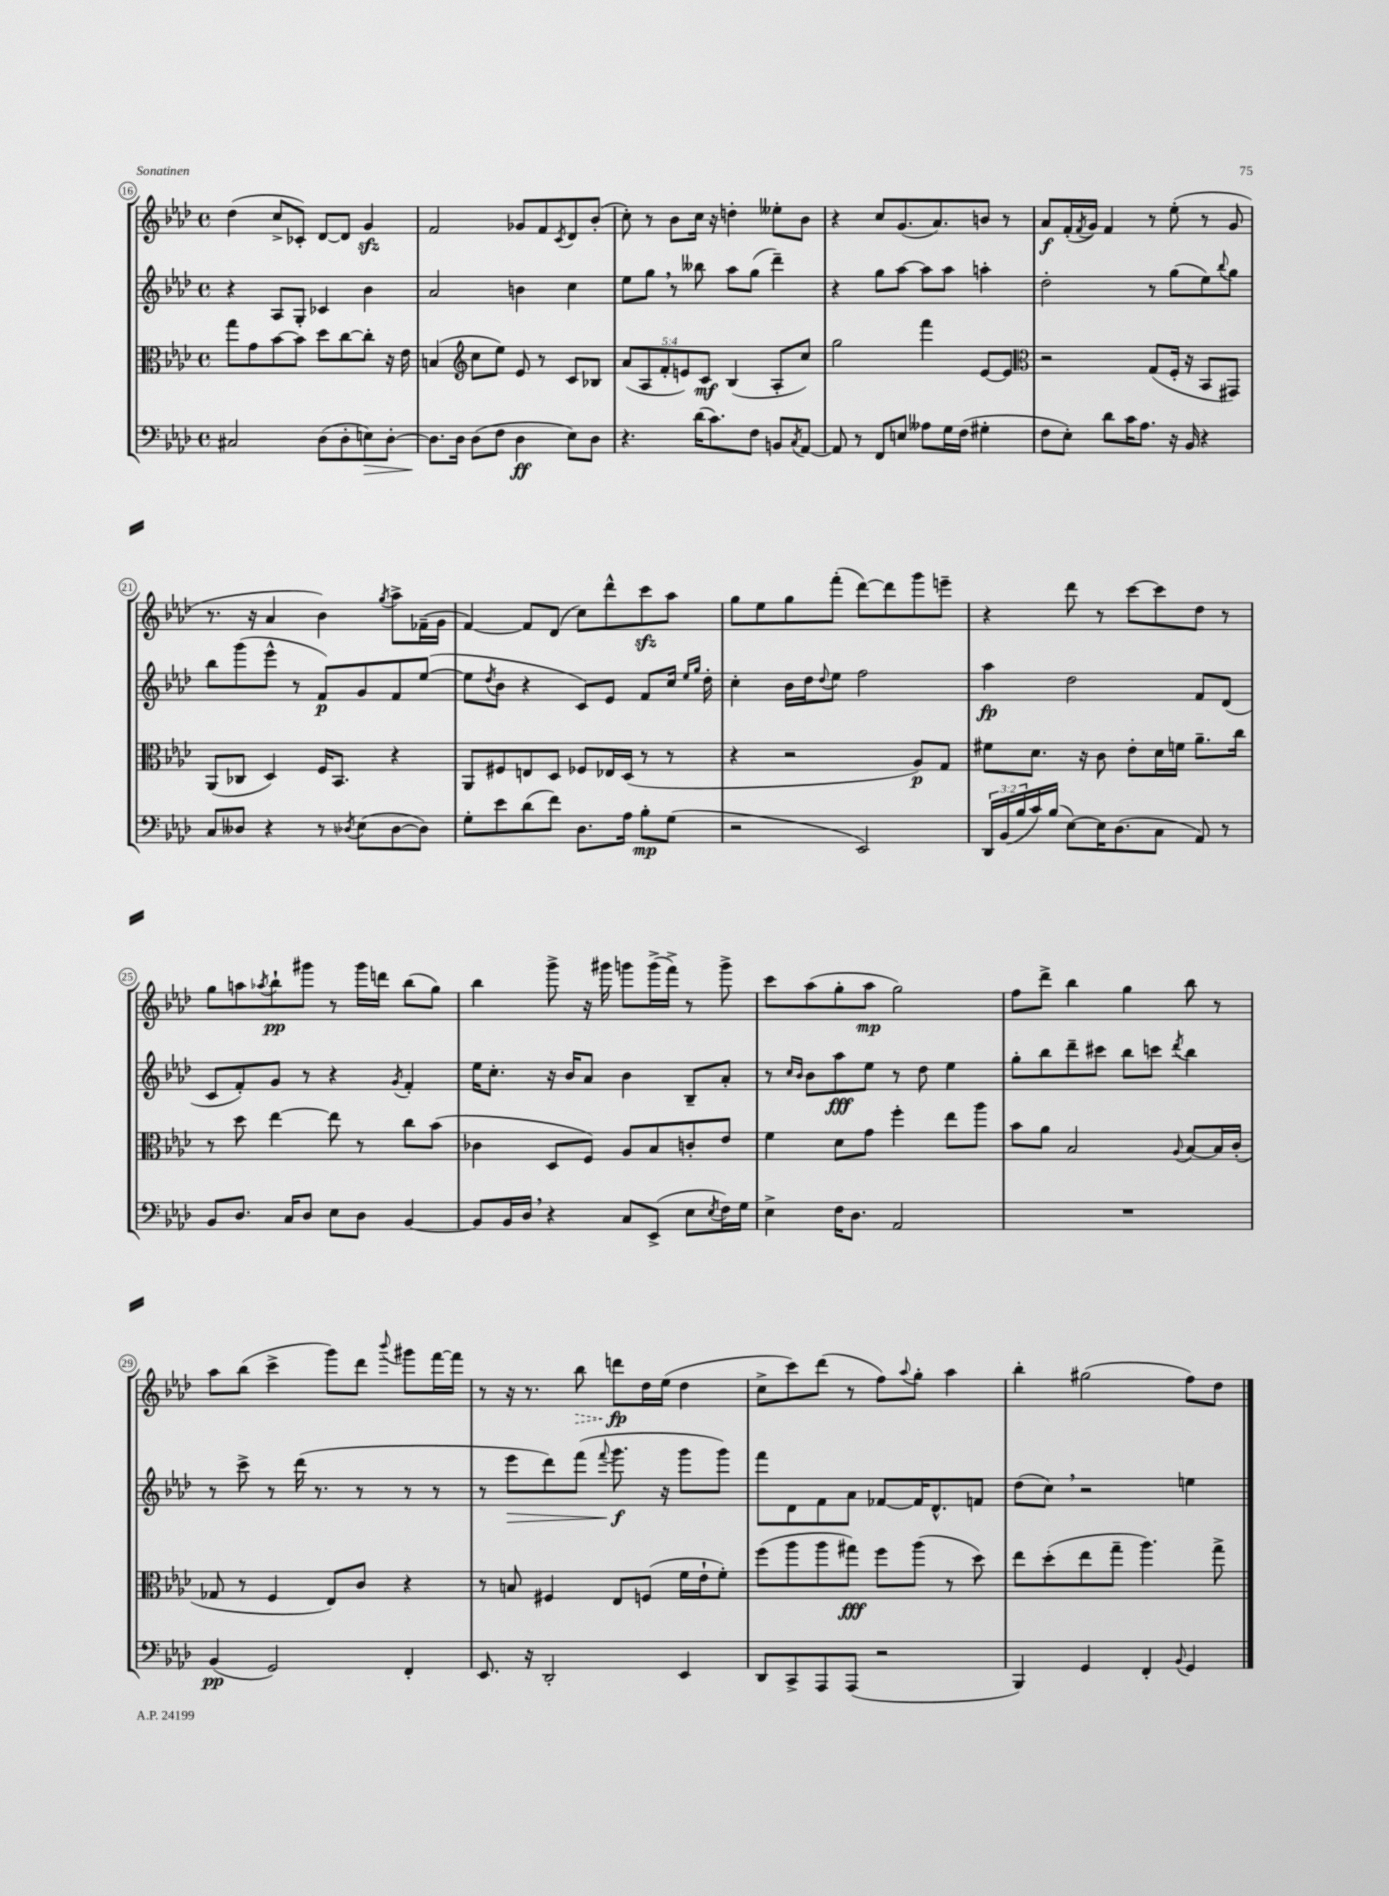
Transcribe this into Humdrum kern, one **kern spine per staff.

**kern	**dynam	**kern	**dynam	**kern	**dynam	**kern	**dynam
*part4	*part4	*part3	*part3	*part2	*part2	*part1	*part1
*staff4	*staff4	*staff3	*staff3	*staff2	*staff2	*staff1	*staff1
*clefF4	*	*clefC3	*	*clefG2	*	*clefG2	*
*k[b-e-a-d-]	*	*k[b-e-a-d-]	*	*k[b-e-a-d-]	*	*k[b-e-a-d-]	*
*M4/4	*	*M4/4	*	*M4/4	*	*M4/4	*
*met(c)	*	*met(c)	*	*met(c)	*	*met(c)	*
=16	=16	=16	=16	=16	=16	=16	=16
2C#X/	.	8gg\L	.	4r	.	(4dd-\	.
.	.	8g\	.	.	.	.	.
.	.	[8b-\	.	8A-/L	.	8cc^/L	.
.	.	8b-\J]	.	8G'/J	.	8c-X'/J)	.
(8D-\L	.	8dd-\L	.	4c-X/	.	[8d-/L	.
8D-'\	.	[8cc\	.	.	.	8d-/J]	.
!	!LO:HP:b	!	!	!	!	!	!
8En\)	>	8cc'\J]	.	4b-\	.	4gzz/	.
[8D-'\J	.	16r	.	.	.	.	.
.	.	16e-\	.	.	.	.	.
=17	=17	=17	=17	=17	=17	=17	=17
8.D-\L]	.	(4Bn/	.	2a-/	.	2f/	.
16D-\Jk	]	.	.	.	.	.	.
*	*	*clefG2	*	*	*	*	*
(8D-\L	.	8cc\L	.	.	.	.	.
8F\J	.	8ee-\J)	.	.	.	.	.
4D-\	ff	8e-/	.	4bn\	.	8g-X/L	.
.	.	8r	.	.	.	8f/	.
.	.	.	.	.	.	8qc/	.
8E-\L)	.	8c/L	.	4cc\	.	8d-/	.
8D-\J	.	8B-X/J	.	.	.	(8b-'/J	.
=18	=18	=18	=18	=18	=18	=18	=18
4.r	.	(10a-/L	.	8ee-\L	.	8cc'\)	.
.	.	10A-/	.	.	.	.	.
.	.	.	.	8gg,\J	.	8r	.
.	.	10f'/	.	.	.	.	.
.	.	.	.	8r	.	8b-\L	.
.	.	10en/)	.	.	.	.	.
(16d-\KL	.	.	.	8bb--X\	.	16cc\Jk	.
.	.	10c/J	mf	.	.	.	.
8.c\)	.	.	.	.	.	16r	.
.	.	(4B-/	.	8aa-\L	.	4ddn'\	.
8F\J	.	.	.	(8gg\J	.	.	.
8BBn/L	.	8A-'/L	.	4ddd-~\)	.	8ee--X'\L	.
8qC/	.	.	.	.	.	.	.
[8AA-/J	.	8cc/J)	.	.	.	8b-\J	.
=19	=19	=19	=19	=19	=19	=19	=19
8AA-/]	.	2gg\	.	4r	.	4r	.
8r	.	.	.	.	.	.	.
8FF/L	.	.	.	8gg\L	.	8cc/L	.
8En/J	.	.	.	[8aa-\J	.	(8.g/	.
8A--X\L	.	4fff\	.	8aa-\L]	.	.	.
.	.	.	.	.	.	8.a-/)	.
16G\L	.	.	.	8aa-\J	.	.	.
(16F\JJ	.	.	.	.	.	.	.
4G#X'\	.	[8e-/L	.	4aan'\	.	8bn/J	.
.	.	8e-/J]	.	.	.	8r	.
=20	=20	=20	=20	=20	=20	=20	=20
*	*	*clefC3	*	*	*	*	*
8F\L	.	2r	.	2dd-'\	.	8a-/L	f
8E-'\J)	.	.	.	.	.	(16f'/L	.
.	.	.	.	.	.	8qf/	.
.	.	.	.	.	.	16g/JJ)	.
8d-\L	.	.	.	.	.	4f/	.
16c\K	.	.	.	.	.	.	.
8.A-\J	.	.	.	.	.	.	.
.	.	(8G/L	.	8r	.	8r	.
16r	.	16F'/Jk	.	(8gg\L	.	(8ee-'\	.
16BB-/	.	16r	.	.	.	.	.
4r	.	8BB-/L	.	8ee-\)	.	8r	.
.	.	.	.	8qqbb-/	.	.	.
.	.	8GG#X/J)	.	8gg\J	.	8g/	.
!!LO:LB:g=z
=21	=21	=21	=21	=21	=21	=21	=21
8C/L	.	(8AA-/L	.	8bb-\L	.	8.r	.
8D--X/J	.	8C-X/J	.	(8ggg\	.	.	.
.	.	.	.	.	.	16r	.
4r	.	4D-/)	.	8eee-^^\J	.	4a-/	.
.	.	.	.	8r	.	.	.
8r	.	16F/KL	.	8f/L)	p	4b-\)	.
.	.	8.BB-/J	.	.	.	.	.
8qD-X/	.	.	.	.	.	.	.
(8E-\L	.	.	.	8g/	.	.	.
.	.	.	.	.	.	8qgg/	.
[8D-\	.	4r	.	8f/	.	8aa-^\L	.
8D-\J])	.	.	.	([8ee-/J	.	(16f-X~\L	.
.	.	.	.	.	.	16g\JJ	.
=22	=22	=22	=22	=22	=22	=22	=22
8G'\L	.	8AA-/L	.	8ee-\L]	.	[4f/)	.
.	.	.	.	8qdd-/	.	.	.
8e-\	.	8F#X/	.	8b-\J	.	.	.
(8d-\	.	8En/	.	4r	.	8f/L]	.
8f\J)	.	8D-/J	.	.	.	(8d-/J	.
8.D-\L	.	8F-X/L	.	8c/L)	.	8cc\L)	.
.	.	16E-X/L	.	8e-/J	.	8ddd-^^\	.
16A-\Jk	.	(16D-/JJ	.	.	.	.	.
8B-'\L	mp	8r	.	8f/L	.	8ccczz\	.
(8G\J	.	8r	.	16cc/Jk	.	8aa-\J	.
.	.	.	.	16qqee-/LL	.	.	.
.	.	.	.	16qqgg/JJ	.	.	.
.	.	.	.	16dd-'\	.	.	.
=23	=23	=23	=23	=23	=23	=23	=23
2r	.	4r	.	4cc'\	.	8gg\L	.
.	.	.	.	.	.	8ee-\	.
.	.	2r	.	16b-\LL	.	8gg\	.
.	.	.	.	16dd-\J	.	.	.
.	.	.	.	8qqdd-/	.	.	.
.	.	.	.	8ee-\J	.	(8fff'\J	.
2EE-/)	.	.	.	2ff\	.	[8ddd-\L)	.
.	.	.	.	.	.	8ddd-\]	.
.	.	8A-/L)	p	.	.	8ggg\	.
.	.	8G/J	.	.	.	8eeen~\J	.
=24	=24	=24	=24	=24	=24	=24	=24
24DD-/LL	.	8f#X\L	.	4aa-\	fp	4r	.
(24BB-/	.	.	.	.	.	.	.
24B-/	.	.	.	.	.	.	.
16c/)	.	8.d-\J	.	.	.	.	.
(16B-/JJ	.	.	.	.	.	.	.
[8E-\L)	.	.	.	2dd-\	.	8ddd-\	.
.	.	16r	.	.	.	.	.
16E-\K]	.	8c\	.	.	.	8r	.
(8.D-\	.	.	.	.	.	.	.
.	.	8e-'\L	.	.	.	[8ccc\L	.
8C\J	.	16d-\L	.	.	.	8ccc\]	.
.	.	16fn\JJ	.	.	.	.	.
8AA-/)	.	8.a-~\L	.	8f/L	.	8dd-\J	.
8r	.	.	.	(8d-/J	.	8r	.
.	.	16cc\Jk	.	.	.	.	.
!!LO:LB:g=z
=25	=25	=25	=25	=25	=25	=25	=25
8BB-/L	.	8r	.	8c/L	.	8gg\L	.
8.D-/J	.	8dd-\	.	8f'/)	.	8aan\	.
.	.	.	.	.	.	8qaa-X/	.
.	.	[4ee-\	.	8g/J	.	8bb-`\	pp
16C/KL	.	.	.	.	.	.	.
8D-/J	.	.	.	8r	.	8ggg#X\J	.
8E-\L	.	8ee-\]	.	4r	.	8r	.
8D-\J	.	8r	.	.	.	16ggg#\LL	.
.	.	.	.	.	.	16dddn\JJ	.
.	.	.	.	8qg/	.	.	.
[4BB-/	.	8cc\L	.	4f'/	.	(8bb-\L	.
.	.	(8b-\J	.	.	.	8gg\J)	.
=26	=26	=26	=26	=26	=26	=26	=26
8BB-/L]	.	4c-X\	.	16ee-\KL	.	4bb-\	.
.	.	.	.	8.cc'\J	.	.	.
16BB-/L	.	.	.	.	.	.	.
16D-,/JJ	.	.	.	.	.	.	.
4r	.	8D-/L	.	16r	.	8ggg^\	.
.	.	.	.	16b-/KL	.	.	.
.	.	8F/J)	.	8a-/J	.	16r	.
.	.	.	.	.	.	16ggg#X\	.
8C/L	.	8A-/L	.	4b-\	.	8gggn\L	.
(8EE-^/J	.	8B-/	.	.	.	(16ggg^\L	.
.	.	.	.	.	.	16fff^\JJ)	.
8E-\L	.	8cn'/	.	8B-~/L	.	8r	.
8qE-/	.	.	.	.	.	.	.
16F\L)	.	8e-/J	.	8a-'/J	.	8ggg^\	.
16G\JJ	.	.	.	.	.	.	.
=27	=27	=27	=27	=27	=27	=27	=27
4E-^\	.	4f\	.	8r	.	8ccc\L	.
.	.	.	.	16qqcc/LL	.	.	.
.	.	.	.	16qqb-/JJ	.	.	.
.	.	.	.	8b-\L	.	(8aa-\	.
16F\KL	.	8d-\L	.	8aa-\	fff	8gg'\	.
8.D-\J	.	.	.	.	.	.	.
.	.	8g\J	.	8ee-\J	.	8aa-\J	mp
2AA-/	.	4ff'\	.	8r	.	2gg\)	.
.	.	.	.	8dd-\	.	.	.
.	.	8ee-\L	.	4ee-\	.	.	.
.	.	8aa-\J	.	.	.	.	.
=28	=28	=28	=28	=28	=28	=28	=28
1r	.	8b-\L	.	8gg'\L	.	8ff\L	.
.	.	8a-\J	.	8bb-\	.	8ddd-^\J	.
.	.	2B-/	.	8ddd-~\	.	4bb-\	.
.	.	.	.	8ccc#X\J	.	.	.
.	.	.	.	8bb-\L	.	4gg\	.
.	.	.	.	8cccn\J	.	.	.
.	.	8qqA-/	.	8qddd-/	.	.	.
.	.	[8B-/L	.	4bb-\	.	8bb-\	.
.	.	16B-/L]	.	.	.	8r	.
.	.	(16c'/JJ	.	.	.	.	.
!!LO:LB:g=z
=29	=29	=29	=29	=29	=29	=29	=29
(4BB-/	pp	8G-X/	.	8r	.	8aa-\L	.
.	.	8r	.	8ccc^\	.	(8bb-\J	.
2GG/)	.	4F/	.	8r	.	4ccc^\	.
.	.	.	.	(16ddd-\	.	.	.
.	.	.	.	8.r	.	.	.
.	.	8E-/L)	.	.	.	8ggg\L)	.
.	.	8c/J	.	8r	.	8ddd-\J	.
.	.	.	.	.	.	8qqbbb-/	.
4FF'/	.	4r	.	8r	.	8ggg#X\L	.
.	.	.	.	8r	.	[16fff\L	.
.	.	.	.	.	.	16fff\JJ]	.
=30	=30	=30	=30	=30	=30	=30	=30
8.EE-/	.	8r	.	8r	.	8r	.
!	!	!	!	!	!LO:HP:b	!	!
.	.	8Bn/	.	8eee-\L	>	16r	.
16r	.	.	.	.	.	8.r	.
2DD-'/	.	4F#X/	.	8ddd-\)	.	.	.
!	!	!	!	!	!	!	!LO:HP:b
.	.	.	.	(8fff\J	.	8bb-\	>
.	.	.	.	8qqfff/	.	.	.
.	.	8E-/L	.	8.ggg\	f	8dddn\L	fp
.	.	(8Fn/J	.	.	.	16dd-\L	]
.	.	.	.	16r	]	(16ee-\JJ	.
4EE-/	.	16f\LL	.	8ggg\L	.	4dd-\	.
.	.	16e-`\J	.	.	.	.	.
.	.	8f'\J)	.	8ggg\J)	.	.	.
=31	=31	=31	=31	=31	=31	=31	=31
8DD-/L	.	(8ff\L	.	8fff\L	.	8cc^\L	.
8CC^/	.	8aa-\	.	8d-\	.	8ccc\)	.
8AAA-/	.	8aa-\	.	8f\	.	(8ddd-\J	.
(8AAA-/J	.	8gg#X\J)	fff	8a-\J	.	8r	.
2r	.	8ff\L	.	[8f-X/L	.	8ff\L)	.
.	.	.	.	.	.	8qqaa-/	.
.	.	(8aa-\J	.	16f-/K]	.	8gg'\J	.
.	.	.	.	8.d-^^/	.	.	.
.	.	8r	.	.	.	4aa-\	.
.	.	8dd-\)	.	8fn/J	.	.	.
=32	=32	=32	=32	=32	=32	=32	=32
4BBB-/)	.	8ee-\L	.	(8dd-\L	.	4bb-'\	.
.	.	(8dd-'\	.	8cc,\J)	.	.	.
4GG/	.	8ee-\	.	2r	.	(2gg#X\	.
.	.	8gg~\J	.	.	.	.	.
4FF'/	.	4.aa-\)	.	.	.	.	.
8qqBB-/	.	.	.	.	.	.	.
4GG/	.	.	.	4een\	.	8ff\L)	.
.	.	8gg^\	.	.	.	8dd-\J	.
==	==	==	==	==	==	==	==
*-	*-	*-	*-	*-	*-	*-	*-
